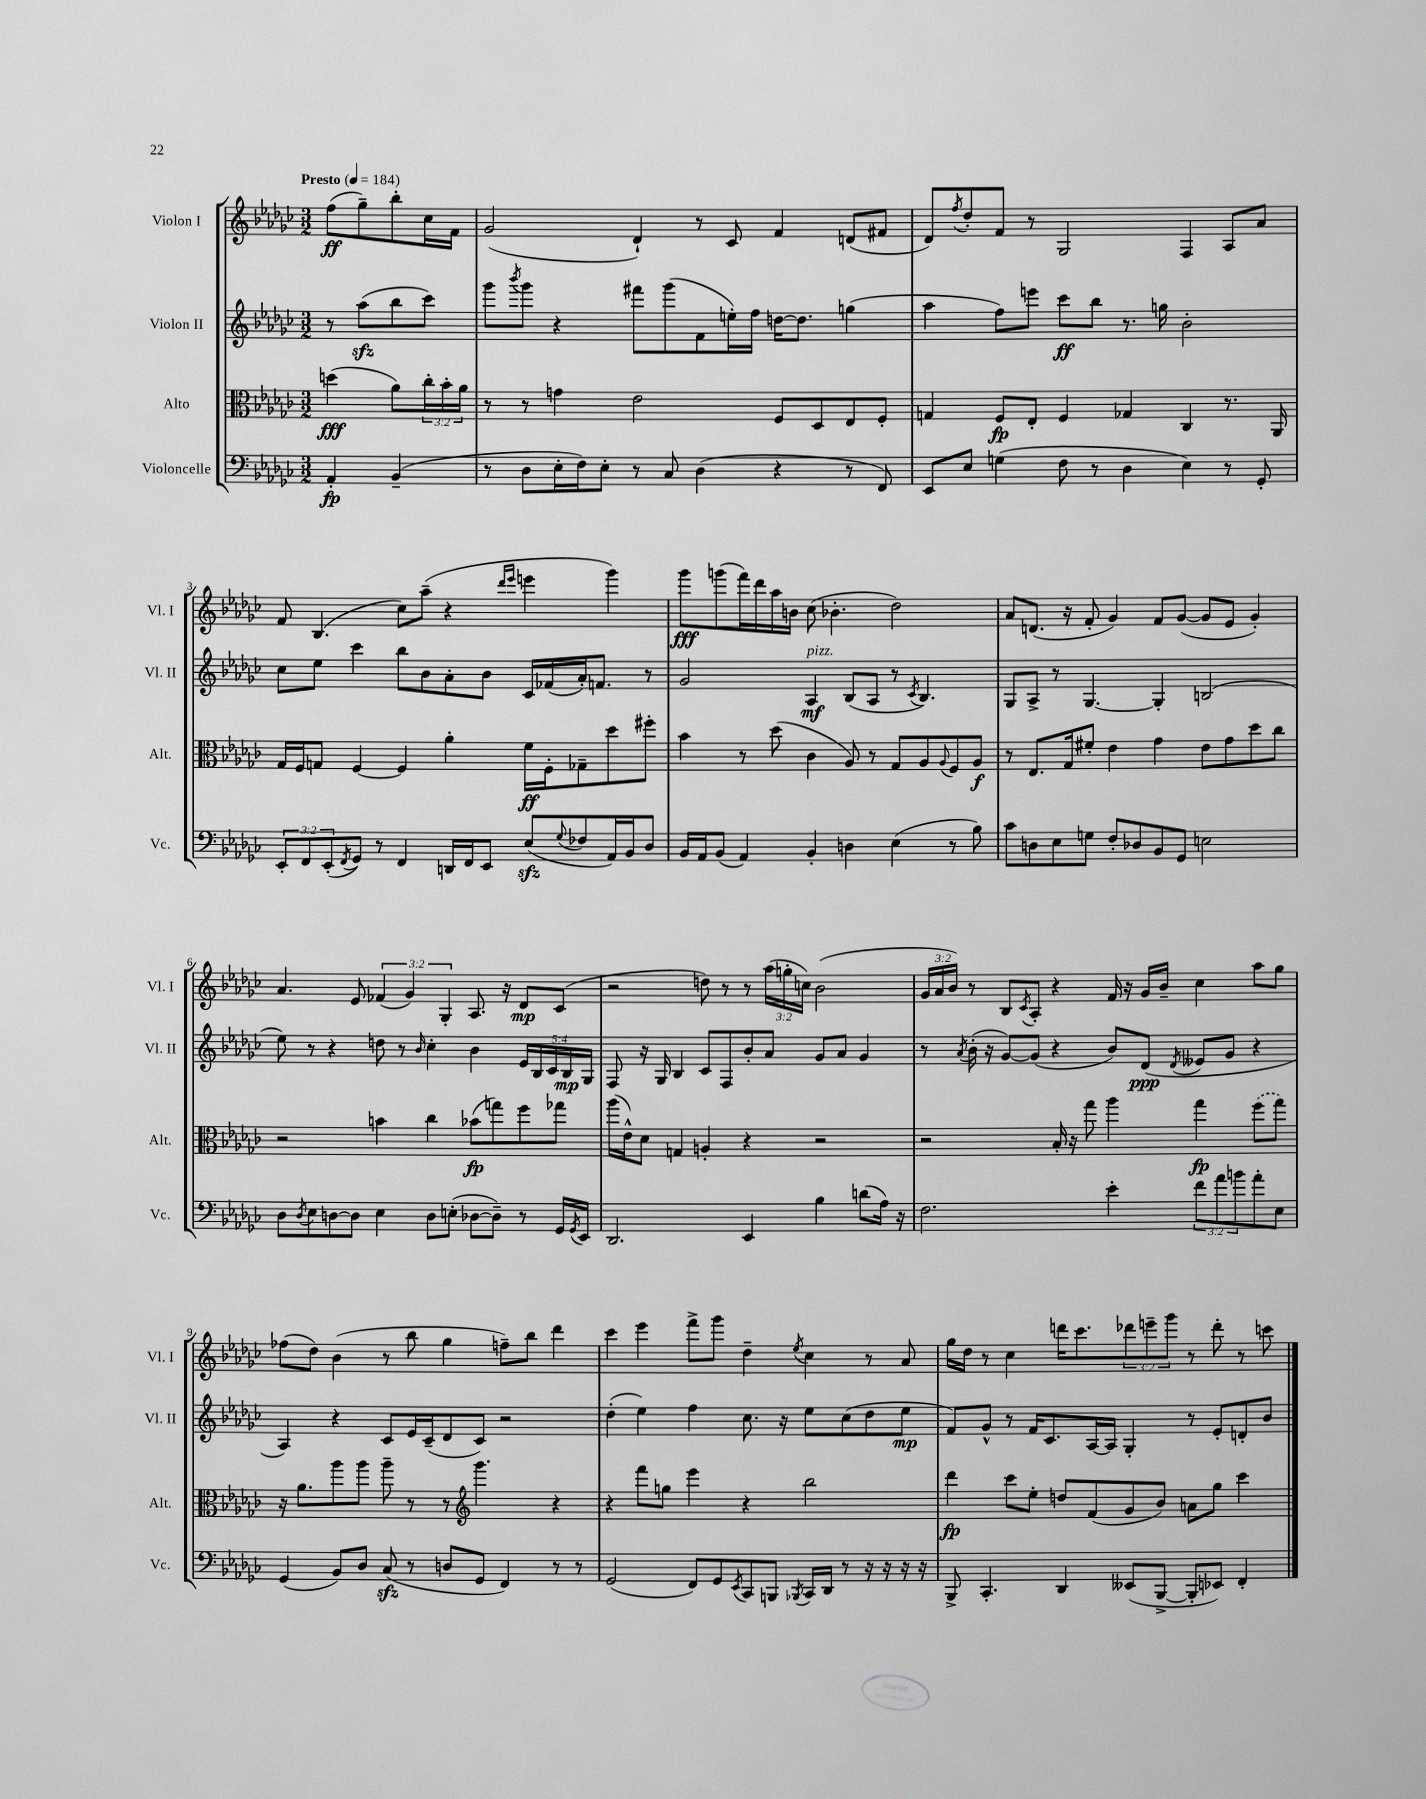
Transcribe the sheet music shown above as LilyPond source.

<<
\new StaffGroup <<
\new Staff = "s0" \with { instrumentName = "Violon I" shortInstrumentName = "Vl. I" } {
    \clef treble \key ges \major \numericTimeSignature \time 3/2 \override Staff.TupletNumber.text = #tuplet-number::calc-fraction-text \partial 2 \tempo "Presto" 4 = 184
    f''8\ff( ges''8--) bes''8-. ces''16 f'16 |
    ges'2( des'4-!) r8 ces'8 f'4 d'8( fis'8 |
    des'8) \acciaccatura { f''8 } des''8-. f'8 r8 ges2 f4 aes8 aes'8 |
    f'8 bes4.( ces''8) aes''8--( r4 \grace { des'''16 ees'''16 } e'''4 ges'''4) |
    ges'''8\fff g'''8( f'''16) des'''16 aes''16 b'16 ces''8( bes'4.-. des''2) |
    aes'8 d'8.( r16 f'8-. ges'4) f'8 ges'8~( ges'8 ees'8 ges'4-.) |
    aes'4. ees'8 \tuplet 3/2 { fes'4( ges'4) ges4-. } aes8. r16 des'8\mp ces'8( |
    r2 d''8) r8 r8 \tuplet 3/2 { aes''16( g''16-. c''16) } bes'2( |
    \tuplet 3/2 { ges'16 aes'16 bes'16) } r8 bes8 \acciaccatura { ces'8 } aes8-. r4 f'16 r16 ges'16 bes'16-- ces''4 aes''8 ges''8 |
    fes''8( des''8) bes'4( r8 bes''8 ges''4 f''8--) bes''8 des'''4 |
    ces'''4 ees'''4 f'''8-> ges'''8 des''4-- \acciaccatura { ees''8 } ces''4 r8 aes'8 |
    ges''16 des''16 r8 ces''4 d'''16 ces'''8. \tuplet 3/2 { des'''8 e'''8-- ges'''8 } r8 des'''8-. r8 c'''8 \bar "|." |
}
\new Staff = "s1" \with { instrumentName = "Violon II" shortInstrumentName = "Vl. II" } {
    \clef treble \key ges \major \numericTimeSignature \time 3/2 \override Staff.TupletNumber.text = #tuplet-number::calc-fraction-text \partial 2
    r8 aes''8\sfz( bes''8 ces'''8) |
    ges'''8 \acciaccatura { bes'''8 } ges'''8 r4 fis'''8 ges'''8( f'8 e''16-.) f''16 d''16~ d''8. g''4( |
    aes''4 f''8) e'''8 ces'''8\ff bes''8 r8. g''16 bes'2-. |
    ces''8 ees''8 ces'''4 bes''8 bes'8 aes'8-. bes'8 ces'16 fes'16( aes'16-.) f'8. r8 |
    ges'2 aes4\mf^\markup { \italic "pizz." } bes8( aes8 r8 \acciaccatura { ces'8 } bes4.) |
    ges8 aes8-> r8 ges4.~ ges4-. b2( |
    ees''8) r8 r4 d''8 r8 \grace { bes'16 } ces''4-. bes'4 \tuplet 5/4 { ees'16 bes16 ces'16 bes16\mp ges16 } |
    f8 r16 ges16 bes4 ces'8 f8 bes'8-. aes'8 ges'8 aes'8 ges'4 |
    r8 \acciaccatura { aes'8 } bes'16-.( r16 ges'8~) ges'8( r4 bes'8) des'8\ppp( \acciaccatura { des'8 } eeses'8 ges'8 r4 |
    aes4) r4 ces'8 ees'16 ces'16--( des'8 ces'8) r2 |
    des''4-.( ees''4) f''4 ces''8. r16 ees''8 ces''8( des''8 ees''8\mp |
    f'8) ges'8-^ r8 f'16 ces'8. aes16~ aes16 ges4-. r8 ees'8-. d'8-. bes'8 \bar "|." |
}
\new Staff = "s2" \with { instrumentName = "Alto" shortInstrumentName = "Alt." } {
    \clef alto \key ges \major \numericTimeSignature \time 3/2 \override Staff.TupletNumber.text = #tuplet-number::calc-fraction-text \partial 2
    d''4\fff( aes'8) \tuplet 3/2 { ces''16-. bes'16-. aes'16 } |
    r8 r8 g'4 ees'2 f8 des8 ees8 f8-. |
    g4 f8\fp ees8-. f4 ges4 ces4 r8. aes,16 |
    ges16 f16 g8 f4~ f4 aes'4-. f'16\ff f16-. ges8-- des''8 fis''8-. |
    bes'4 r8 des''8( ces'4 aes8) r8 ges8 aes8 \appoggiatura { aes8 } f8 aes8\f |
    r8 ees8. ges16 fis'8-. ees'4 ges'4 ees'8 ges'8 des''8 ces''8 |
    r2 b'4 ces''4 bes'8\fp( g''8) f''8 ges''8 |
    aes''16( ees'16-^) des'8 g4 a4-. r4 r2 |
    r2 bes16-. r16 ges''8 aes''4 ges''4\fp \once \slurDashed f''8( ges''8) |
    r16 aes'8. aes''8 aes''8 aes''8-- r8 r8 \clef treble ges'''4. r4 |
    r4 f'''8 g''8 ees'''4 r4 bes''2 |
    des'''4\fp ces'''8 ees''8-. d''8 f'8( ges'8 bes'8) a'8 ges''8 ces'''4 \bar "|." |
}
\new Staff = "s3" \with { instrumentName = "Violoncelle" shortInstrumentName = "Vc." } {
    \clef bass \key ges \major \numericTimeSignature \time 3/2 \override Staff.TupletNumber.text = #tuplet-number::calc-fraction-text \partial 2
    aes,4-.\fp bes,4--( |
    r8 des8 ees16-. f16) ees8-. r8 ces8 des4( r4 r8 f,8) |
    ees,8 ees8 g4( f8 r8 des4 ees4) r8 ges,8-. |
    \tuplet 3/2 { ees,8-. f,8 ees,8-.( } \acciaccatura { f,8 } ges,8) r8 f,4 d,16 f,16 ees,8 ees8\sfz( \appoggiatura { ges8 } fes8 aes,16) bes,16 des8 |
    bes,16 aes,16 bes,8( aes,4) bes,4-. d4 ees4( r8 bes8) |
    ces'8 d8 ees8 g8 f8-. des8 bes,8 ges,8 e2 |
    des8 \acciaccatura { des8 } ees8 d8~ d8 ees4 d8 e8-.( des8~ des8--) r8 ges,16 \acciaccatura { ges,8 } ees,16 |
    des,2. ees,4 bes4 d'8( aes16) r16 |
    f2. ees'4-. \tuplet 3/2 { f'8 aes'8 b'8 } aes'8-. ees8 |
    ges,4( bes,8) des8 ces8\sfz( r8 d8 ges,8 f,4) r8 r8 |
    ges,2( f,8) ges,8 \acciaccatura { ees,8 } ces,8 b,,8 \acciaccatura { bes,,8 } ces,16 des,16 r8 r16 r16 r16 r16 |
    bes,,8-> ces,4.-. des,4 eeses,8( bes,,8~-> bes,,8-. ees,8) f,4-. \bar "|." |
}
>>
>>
